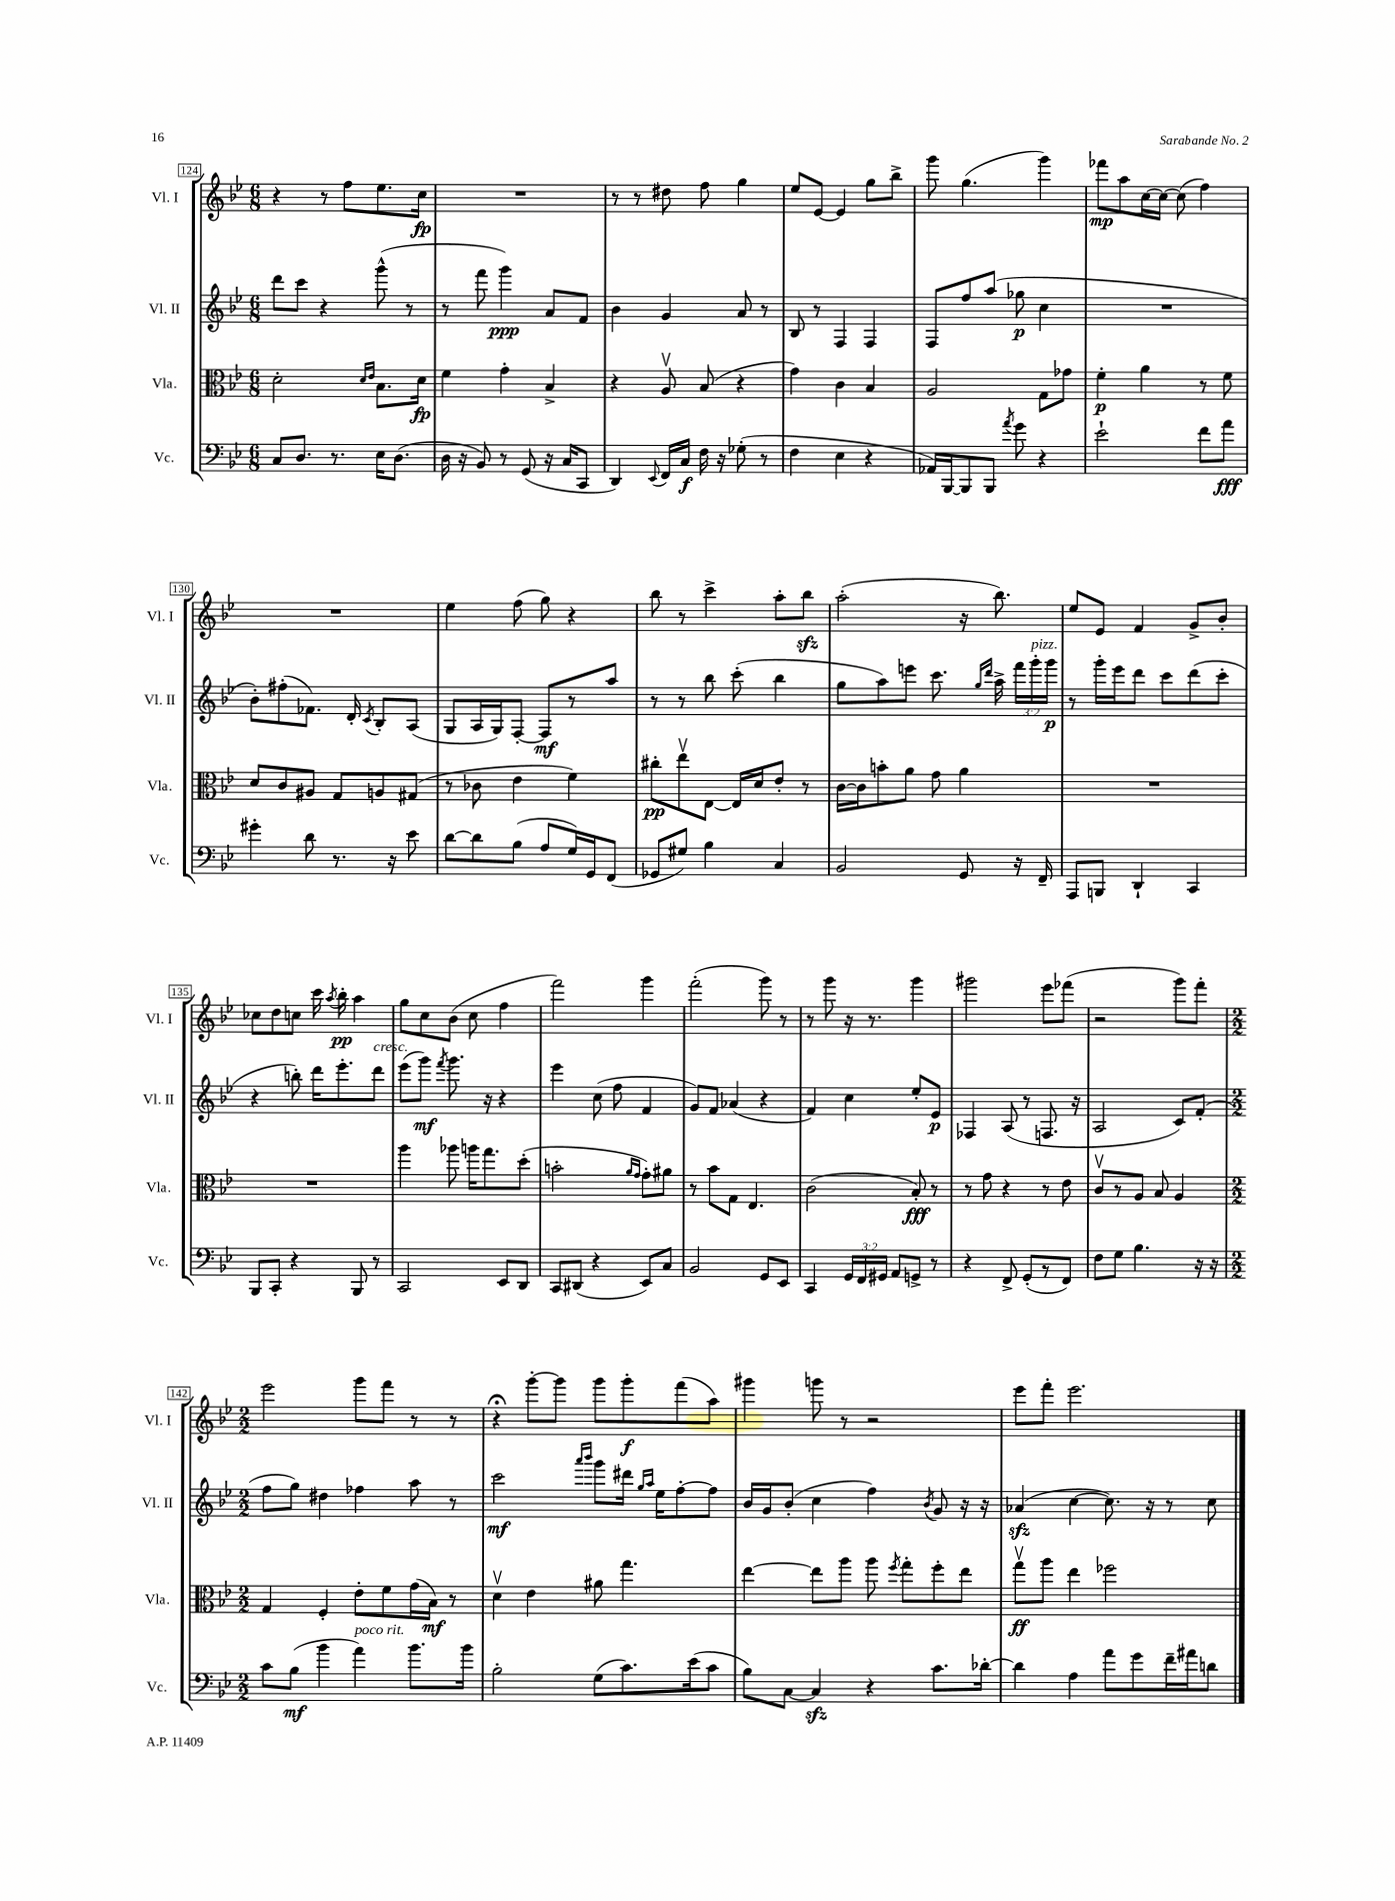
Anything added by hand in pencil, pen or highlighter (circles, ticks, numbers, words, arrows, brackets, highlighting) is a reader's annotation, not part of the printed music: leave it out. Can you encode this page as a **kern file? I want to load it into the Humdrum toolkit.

**kern	**kern	**kern	**kern
*staff4	*staff3	*staff2	*staff1
*clefF4	*clefC3	*clefG2	*clefG2
*k[b-e-]	*k[b-e-]	*k[b-e-]	*k[b-e-]
*M6/8	*M6/8	*M6/8	*M6/8
8C	2d'	8ddd	4r
8.D	.	8ccc	.
.	.	4r	8r
8.r	.	.	.
.	.	.	8ff
.	16qqd	.	.
.	16qqe-	.	.
16E-	8.B-	(8ggg^^	8.ee-
(8.D	.	.	.
.	.	8r	.
.	16d	.	16cc
=	=	=	=
16D	4f	8r	2.r
16r	.	.	.
8BB-)	.	8fff	.
8r	4g'	4ggg)	.
(8GG	.	.	.
16r	4B-^	8a	.
16C	.	.	.
8CC	.	8f	.
=	=	=	=
4DD)	4r	4b-	8r
.	.	.	8r
8qqEE-	.	.	.
16FF	8Av	4g	8dd#
16C	.	.	.
16F	(8B-	.	8ff
16r	.	.	.
(8G-'	4r	8a	4gg
8r	.	8r	.
=	=	=	=
4F	4g)	8B-	8ee-
.	.	8r	[8e-
4E-	4c	4F	4e-]
4r	4B-	4F	8gg
.	.	.	8bb-^
=	=	=	=
16AA-)	2A	8F	8ggg
[16BBB-	.	.	.
8BBB-]	.	8ff	(4.gg
8BBB-	.	(8aa	.
8qa	.	.	.
8g	.	8gg-	.
4r	8G	4cc	4ggg)
.	8g-	.	.
=	=	=	=
2e-`	4f'	2.r	8fff-
.	.	.	8aa
.	4a	.	[16cc
.	.	.	16cc_
.	.	.	(8cc]
8f	8r	.	4ff)
8a	8f	.	.
=	=	=	=
4g#'	8d	8b-')	2.r
.	8c	(8ff#'	.
8d	8A#	8.f-)	.
8.r	8G	.	.
.	.	16d'	.
.	.	8qc	.
.	8A	8B-'	.
16r	.	.	.
8e-	(8G#	(8A	.
=	=	=	=
[8d	8r	8G	4ee-
8d]	8c-	16A	.
.	.	16G)	.
(8B-	4e-	[8F'	(8ff
8A	.	8F]	8gg)
16G)	4f)	8r	4r
16GG	.	.	.
(8FF	.	8aa	.
=	=	=	=
8GG-	8cc#'	8r	8bb-
8G#)	8ee-v	8r	8r
4B-	[8E-	8bb-	4ccc^
.	16E-]	(8ccc'	.
.	16d	.	.
4C	8e-'	4bb-	8aa'
.	8r	.	8bb-
=	=	=	=
2BB-	[16c	8gg	(2aa'
.	16c]	.	.
.	8b'	8aa)	.
.	8a	8eee	.
.	8g	8.ccc	.
8GG	4a	.	16r
.	.	16qqgg	.
.	.	16qqddd	.
.	.	16aa^	8.bb-)
16r	.	24fff	.
.	.	24ggg'	.
16FF~	.	.	.
.	.	24ggg	.
=	=	=	=
8AAA	2.r	8r	8ee-
8BBB	.	16ggg'	8e-
.	.	16eee-	.
4DD`	.	8ddd	4f
.	.	8ccc	.
4CC	.	(8ddd	8g^
.	.	8ccc'	8b-'
=	=	=	=
8BBB-	2.r	4r	8cc-
8CC'	.	.	8dd
4r	.	8bb')	8cc
.	.	16ddd	16ccc
.	.	.	8qaa
.	.	8.eee-'	16bb-'
8BBB-	.	.	4aa
8r	.	8ddd	.
=	=	=	=
2CC	4aa	(8eee-	8gg
.	.	8ggg)	8cc
.	.	8qfff	.
.	8aa-	8.ggg	(8b-
.	16aa	.	8cc
.	8.gg	16r	.
8EE-	.	4r	4ff
8DD	(8dd'	.	.
=	=	=	=
8CC	2b'	4eee-	2fff)
(8DD#	.	.	.
4r	.	(8cc	.
.	.	8ff	.
.	16qqa	.	.
.	16qqg	.	.
8EE-)	8g')	4f	4ggg
8C	8a#	.	.
=	=	=	=
2BB-	8r	8g)	(2fff'
.	8b-	8f	.
.	8G	(4a-	.
.	4.E-	.	.
8GG	.	4r	8ggg)
8EE-	.	.	8r
=	=	=	=
4CC	(2c	4f)	8r
.	.	.	8ggg
24GG	.	4cc	16r
24FF	.	.	.
.	.	.	8.r
24GG#	.	.	.
8AA	.	.	.
8GG^	8B-')	8ee-'	4ggg
8r	8r	8e-	.
=	=	=	=
4r	8r	4F-	2ggg#
.	8g	.	.
8FF^	4r	(8A	.
(8GG'	.	8r	.
8r	8r	8.F	8eee-
8FF)	8e-	.	(8fff-
.	.	16r	.
=	=	=	=
8F	8cv	2A	2r
8G	8r	.	.
4.B-	8A	.	.
.	8B-	.	.
.	4A	8c)	8ggg)
16r	.	(8f'	8fff'
16r	.	.	.
=	=	=	=
*M2/2	*M2/2	*M2/2	*M2/2
8c	4G	8ff	2eee-
(8B-	.	8gg)	.
4b-	4F'	4dd#	.
4a)	8e-'	4ff-	8ggg
.	8f	.	8fff
8.b-	(16g	8aa	8r
.	16B-)	.	.
.	8r	8r	8r
16b-	.	.	.
=	=	=	=
2B-'	4dv	2ccc	4r;
.	4e-	.	[8ggg'
.	.	.	8ggg]
.	.	16qqaaa	.
.	.	16qqbbb-	.
(8G	8a#	8ggg	8ggg
8.c)	4.gg	16ddd#	8ggg'
.	.	16qqgg	.
.	.	16qqaa	.
.	.	16ee-	.
.	.	[8ff'	(8fff
(16e-	.	.	.
8c	.	8ff]	8aa)
=	=	=	=
8B-)	[4ee-	16b-	4ggg#
.	.	16g	.
[8C	.	(8b-'	.
4C]	8ee-]	4cc	8ggg
.	8aa	.	8r
4r	8aa	4ff)	2r
.	8qff	.	.
.	8gg'	.	.
.	.	8qb-	.
8.c	8ff'	8g	.
.	8ee-	16r	.
[16d-'	.	16r	.
=	=	=	=
4d-]	8ggv	(4a-	8eee-
.	8aa	.	8fff'
4A	4ee-	[4cc	2.eee-
8a	2ff-	8.cc])	.
8g	.	.	.
.	.	16r	.
16f~	.	8r	.
16a#	.	.	.
8d	.	8cc	.
==	==	==	==
*-	*-	*-	*-
